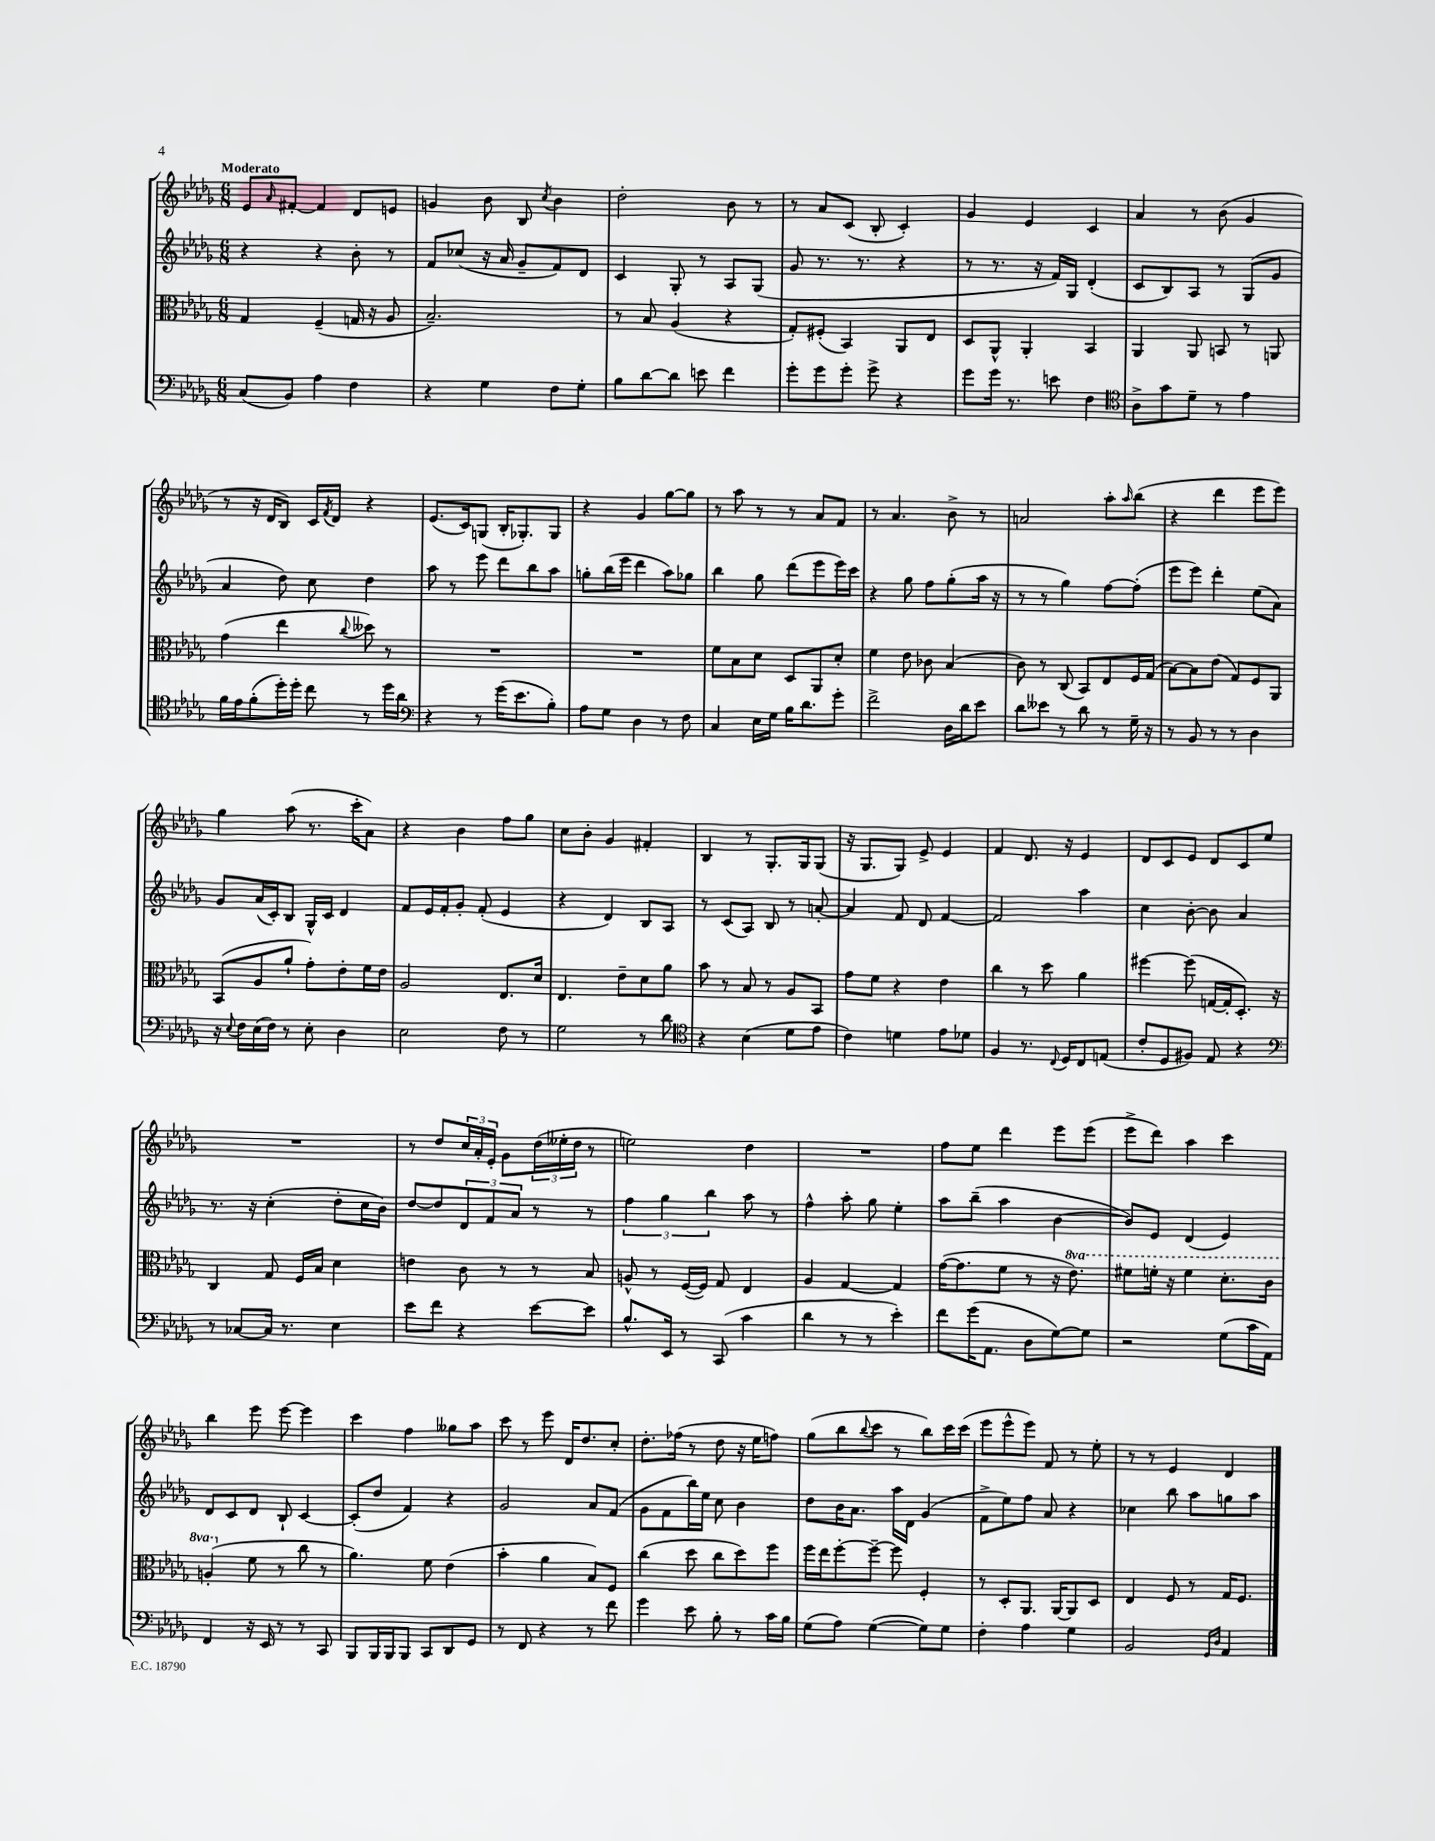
<<
\new StaffGroup <<
\new Staff = "s0" {
    \clef treble \key des \major \numericTimeSignature \time 6/8 \tempo "Moderato"
    ees'8 \grace { aes'16 } fis'8~-. fis'4 des'8 e'8 |
    g'4 bes'8 bes8 \acciaccatura { c''8 } bes'4 |
    des''2-. bes'8 r8 |
    r8 aes'8 c'8( bes8-. c'4-.) |
    ges'4 ees'4 c'4 |
    aes'4 r8 bes'8( ges'4 |
    r8 r16 des'16 bes8) c'16 \acciaccatura { f'8 } des'16 r4 |
    ees'8.( c'16) g8( bes16-. ges8.-.) ges8 |
    r4 ges'4 ges''8~ ges''8 |
    r8 aes''8 r8 r8 aes'8 f'8 |
    r8 aes'4. bes'8-> r8 |
    a'2 aes''8-. \grace { aes''16 } bes''8( |
    r4 des'''4 ees'''8 ees'''8) |
    ges''4 aes''8( r8. c'''16-. aes'8) |
    r4 bes'4 f''8 ges''8 |
    c''8 bes'8-. ges'4 fis'4-. |
    bes4 r8 ges8.-. ges16 ges8( |
    r16 ges8. ges8) ees'8-> ees'4 |
    f'4 des'8. r16 ees'4 |
    des'8 c'8 ees'8 des'8 c'8 ees''8 |
    R2. |
    r8 des''8 \tuplet 3/2 { c''16 aes'16-. ees'16-. } ges'8 \tuplet 3/2 { des''16( eeses''16-. des''16 } r8 |
    e''2) des''4 |
    R2. |
    f''8 ees''8 des'''4 ees'''8 ees'''8( |
    ees'''8-> des'''8) aes''4 c'''4 |
    bes''4 ees'''8 ees'''8~ ees'''4 |
    c'''4 f''4 geses''8 aes''8 |
    c'''8 r8 ees'''8 des'16 des''8. c''8-. |
    des''8.-. fes''16( r8 des''8 r16 ees''16 f''8) |
    ges''8( bes''8 \appoggiatura { bes''8 } c'''8 r8 bes''8) c'''16 c'''16( |
    ees'''8 ees'''8-^ ees'''8) f'8 r8 ees''8-. |
    r8 r8 ees'4 des'4 \bar "|." |
}
\new Staff = "s1" {
    \clef treble \key des \major \numericTimeSignature \time 6/8
    r4 r4 bes'8-. r8 |
    f'8 ces''8( r16 aes'16 ges'8-- f'8) des'8 |
    c'4 ges8-. r8 aes8 ges8( |
    ges'8 r8. r8. r4 |
    r8 r8. r16 f'16) ges16 des'4-.( |
    c'8 bes8) aes8 r8 ges8( ges'8 |
    aes'4 des''8) c''8 des''4 |
    aes''8 r8 ees'''8 des'''8 bes''8 aes''8 |
    g''8-. bes''16( ees'''16 des'''4 aes''8) ges''8 |
    bes''4 ges''8 des'''8( ees'''8 ees'''16) c'''16 |
    r4 ges''8 f''8 ges''8-.( aes''16 r16 |
    r8 r8 ges''4) f''8~ f''8-.( |
    ees'''8 ees'''8) des'''4-. ees''8( aes'8) |
    ges'8 aes'16( c'16-.) bes8 ges16-^ c'16 des'4 |
    f'8 ees'16 f'16-. ges'8-. f'8-.( ees'4 |
    r4 des'4) bes8 aes8 |
    r8 c'8( aes8) bes8 r8 a'8~-. |
    a'4 f'8 des'8 f'4~ |
    f'2 aes''4 |
    c''4 bes'8~-. bes'8 aes'4 |
    r8. r16 c''4-.( des''8-. c''16 bes'16) |
    des''8~ des''8 \tuplet 3/2 { des'8 f'8 aes'8 } r8 r8 |
    \tuplet 3/2 { f''4 ges''4 bes''4 } aes''8 r8 |
    f''4-^ aes''8-. ges''8 ees''4-. |
    aes''8 bes''8--( aes''4 bes'4~ |
    bes'8) ees'8 des'4( ees'4) |
    des'8 c'8 des'8 bes8-! c'4~ |
    c'8-.( des''8 f'4) r4 |
    ges'2 aes'8 f'8( |
    ges'8 f'8 bes''16) ees''16 c''8 bes'4 |
    des''8 bes'16 aes'8. aes''16 des'16 ges'4( |
    f'8-> ees''8) f''8 aes'8 r4 |
    ces''4 bes''8 aes''8 g''8 aes''8 \bar "|." |
}
\new Staff = "s2" {
    \clef alto \key des \major \numericTimeSignature \time 6/8 \set Staff.ottavationMarkups = #ottavation-simple-ordinals
    ges4 f4--( g16 r16 aes8 |
    bes2.--) |
    r8 bes8 aes4( r4 |
    ges8-.) fis8-.( bes,4) aes,8 ees8 |
    des8 aes,8-^ aes,4-. bes,4 |
    aes,4 aes,8 b,8 r8 a,8 |
    ges'4( ees''4 \appoggiatura { c''8 } deses''8) r8 |
    R2. |
    R2. |
    f'8 bes8 des'8 des8 aes,8 des'8-. |
    f'4 ees'8 ces'8 bes4( |
    c'8) r8 c8( bes,8) ees8 f16 ges16( |
    bes8~) bes8 ees'8( ges8) f8 aes,8 |
    bes,8( aes8 aes'8-! ges'8-.) ees'8-. f'16 ees'16 |
    aes2 ees8. des'16 |
    ees4. ees'8-- des'8 aes'8 |
    bes'8 r8 bes8 r8 aes8 bes,8 |
    ges'8 f'8 r4 ees'4 |
    c''4 r8 des''8 aes'4 |
    fis''4~ fis''8( g16~ g16-. des8.-.) r16 |
    c4 ges8 f16 bes16 des'4 |
    e'4 c'8 r8 r8 bes8 |
    a8-^ r8 f16~( f16) ges8 ees4 |
    aes4 ges4~ ges4 |
    ges'16~( ges'8. f'8 r8 r16 \ottava #1 ees''8.) |
    fis''8 f''16-. r16 f''4 des''8.-. c''16 |
    a'4-.( \ottava #0 f'8 r8 c''8 r8 |
    aes'4.) f'8 ees'4( |
    bes'4-. aes'4 bes8) f8 |
    c''4( des''8 c''8 des''8) f''8 |
    f''16 ees''16 f''8~-. f''8~-- f''8 f4-. |
    r8 des8-. aes,8. aes,16~ aes,8 des8 |
    ees4 f8 r8 ges16 f8. \bar "|." |
}
\new Staff = "s3" {
    \clef bass \key des \major \numericTimeSignature \time 6/8
    c8( bes,8) aes4 f4 |
    r4 ges4 f8 ges8-. |
    bes8 des'8~ des'8 e'8 f'4 |
    ges'8-. ges'8 ges'8-. ges'8-> r4 |
    ges'8 ges'16 r8. e'8 f4 |
    \clef tenor aes8-> ges'8 des'8-- r8 ees'4 |
    f'16 ees'16 f'8-.( des''16-.) des''16-. c''8 r8 des''16 aes'16 |
    \clef bass r4 r8 ges'16( ees'8. bes8-.) |
    aes8 ges8 des4 r8 f8 |
    c4 ees16 ges16 bes16 des'8. ges'8-. |
    f'2-> des16 des'16 ees'8 |
    des'8 eeses'8 r8 des'8 r8 ges16-- r16 |
    r8 bes,8 r8 r8 des4 |
    r16 \appoggiatura { ees8 } f16 ees16( f16) r8 ees8-. des4 |
    ees2 f8 r8 |
    ges2 r8 des'8 |
    \clef tenor r4 bes4( des'8 ees'8 |
    c'4) d'4 ees'8 des'8 |
    f4 r8. \appoggiatura { c8 } des16 c8 e8( |
    c'8-. des8 fis8) ees8 r4 |
    \clef bass r8 ces8~ ces16 r8. ees4 |
    ees'8 f'8 r4 ees'8~ ees'8 |
    bes8.-^ ees,16 r8 c,8( c'4 |
    des'4 r8 r8 ees'4-.) |
    f'8 ges'16( aes,8. des8 ges8~) ges8 |
    r2 ges8( c'16 aes,16) |
    f,4 r16 ees,16 r8 r8 c,8 |
    bes,,8 bes,,16 bes,,16 bes,,8 c,8 des,8 ges,8 |
    r8 f,8 r4 r8 f'8 |
    ges'4 ees'8 bes8-. r8 c'16 bes16 |
    ges8( aes8) ges4~( ges8) ges8 |
    f4-. aes4 ges4 |
    bes,2 \grace { ges,16 des16 } aes,4 \bar "|." |
}
>>
>>
\layout { \context { \Score \remove "Bar_number_engraver" } }
